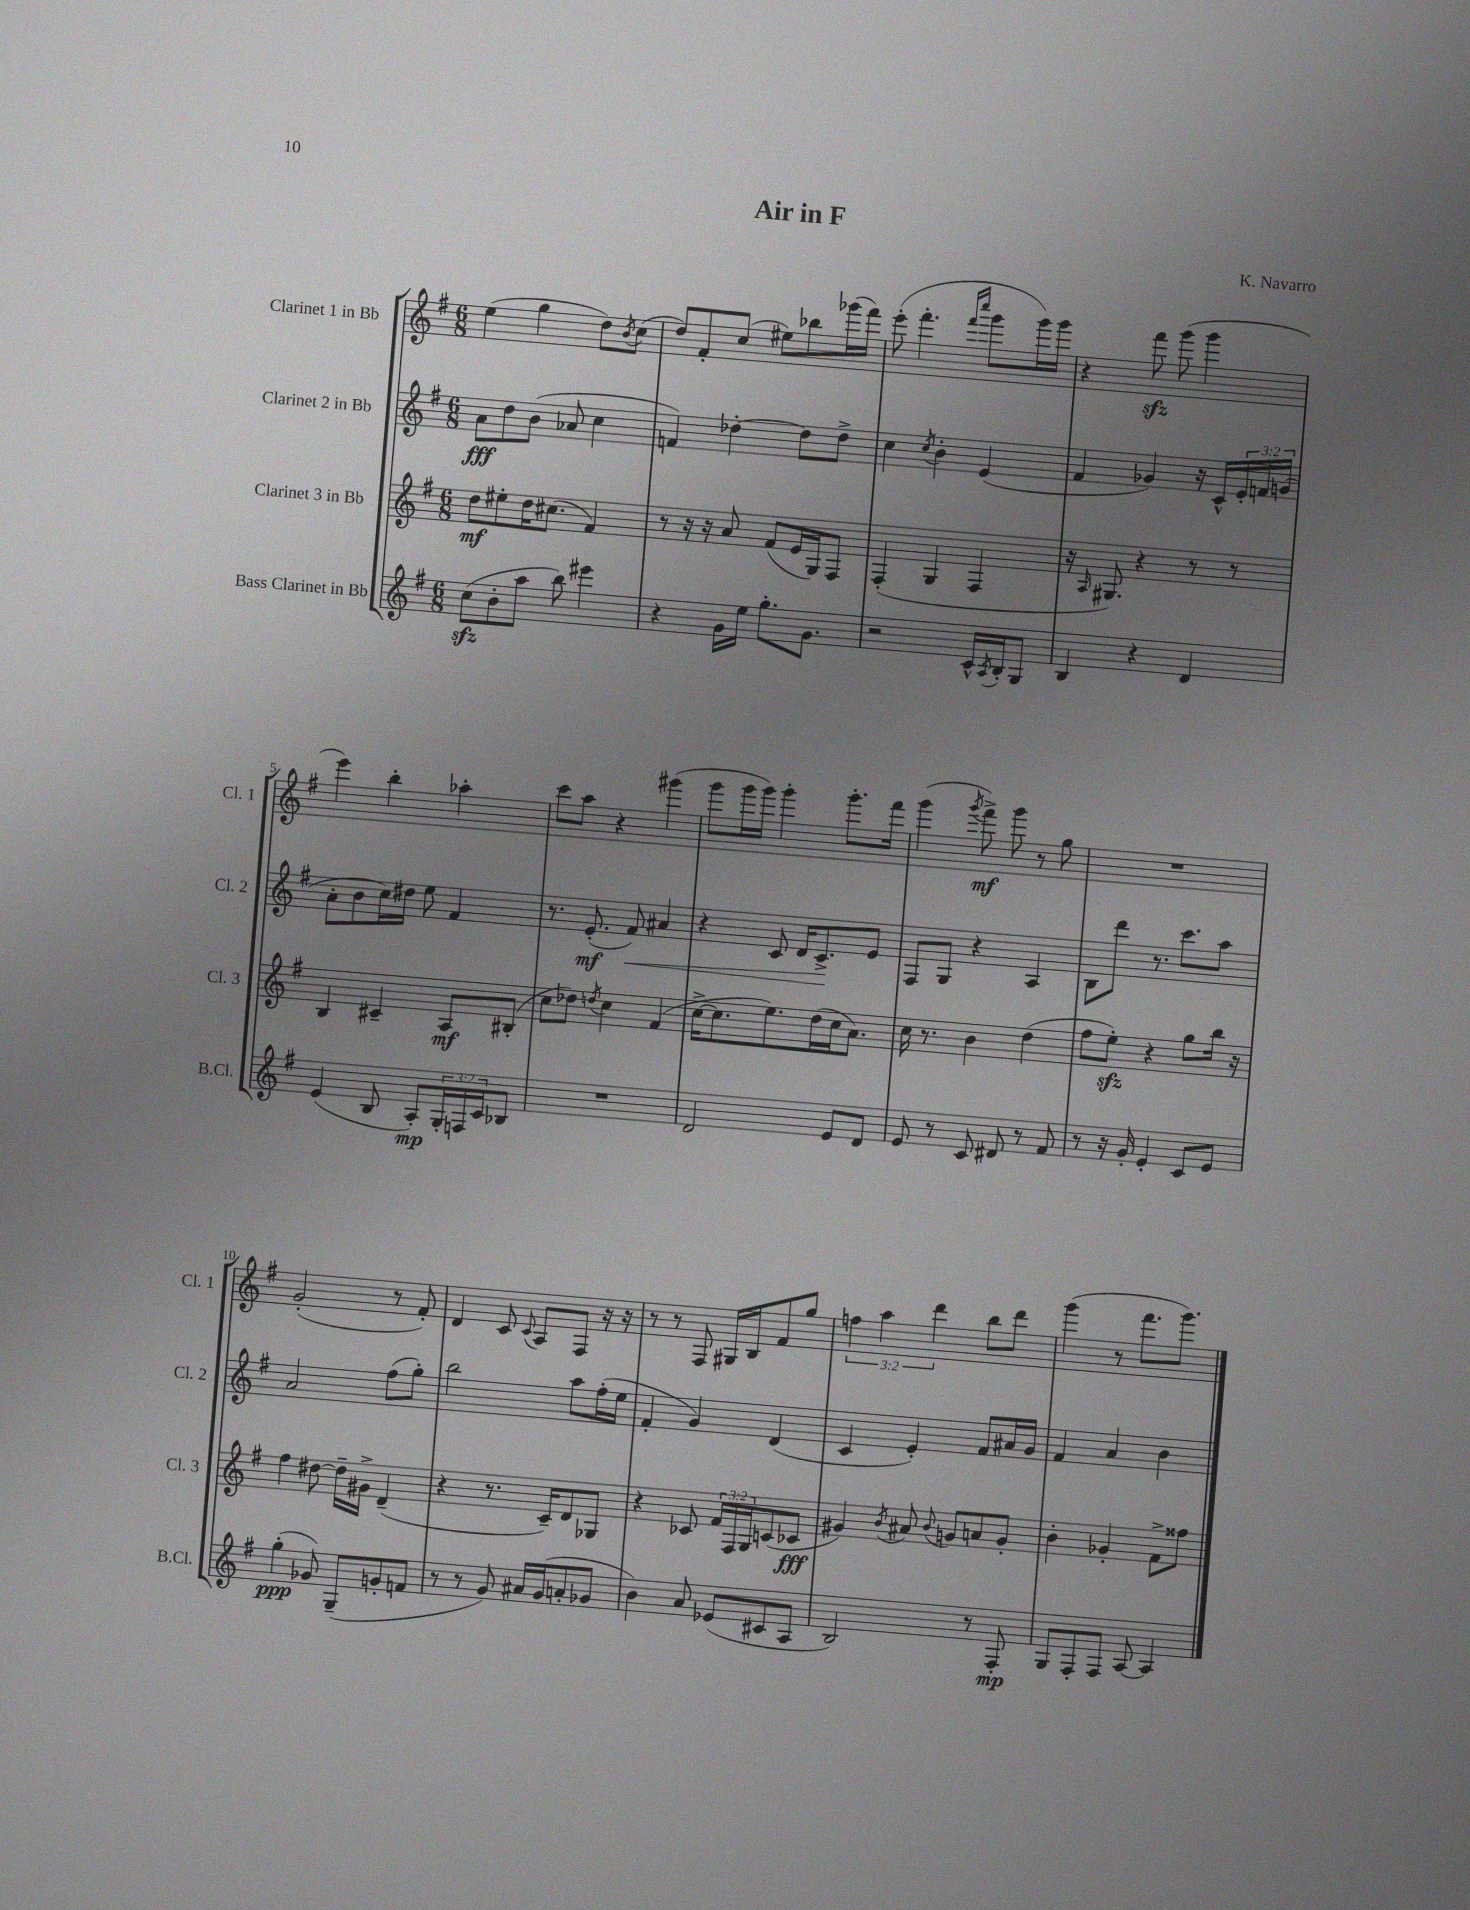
\header { title = "Air in F" composer = "K. Navarro" }
<<
\new StaffGroup <<
\new Staff = "s0" \with { instrumentName = "Clarinet 1 in Bb" shortInstrumentName = "Cl. 1" } {
    \clef treble \key g \major \numericTimeSignature \time 6/8 \override Staff.TupletNumber.text = #tuplet-number::calc-fraction-text
    e''4( g''4 d''8) \acciaccatura { b'8 } c''8( |
    d''8) fis'8-. c''8( eis''8) bes''8 ges'''16( fis'''16) |
    e'''8-.( fis'''4.-. \grace { fis'''16 c''''16 } g'''8 g'''16) g'''16 |
    r4 fis'''8\sfz g'''8( g'''4 |
    e'''4) b''4-. aes''4-. |
    c'''8 a''8 r4 gis'''4( |
    g'''8 g'''16 g'''16) g'''4-. g'''8.-. fis'''16 |
    g'''4( \acciaccatura { g'''8 } fis'''8->\mf) g'''8 r8 g''8 |
    R2. |
    g'2-.( r8 fis'8-.) |
    d'4 c'8 \appoggiatura { c'8 } a8 fis8 r16 r16 |
    r8 r8 fis8 gis16 b16 fis'8 g''8 |
    \tuplet 3/2 { f''4 a''4 d'''4 } b''8 d'''8 |
    g'''4( r8 fis'''8. g'''8.) \bar "|." |
}
\new Staff = "s1" \with { instrumentName = "Clarinet 2 in Bb" shortInstrumentName = "Cl. 2" } {
    \clef treble \key g \major \numericTimeSignature \time 6/8 \override Staff.TupletNumber.text = #tuplet-number::calc-fraction-text
    a'8\fff d''8 b'8( aes'8 c''4 |
    f'4) des''4~-. des''8 des''8-> |
    c''4 \acciaccatura { c''8 } b'4-. e'4( |
    fis'4 ges'4) r16 c'16-^ \tuplet 3/2 { e'16-. f'16 g'16( } |
    a'8-. b'8 c''16) dis''16 e''8 fis'4 |
    r8. e'8.-.\mf( fis'8\<) ais'4 |
    r4 c'8 d'16 c'8.->\! e'8 |
    fis8 g8 r4 a4 |
    b8 d'''8 r8. c'''8. a''8 |
    a'2 fis''8( g''8-.) |
    b''2 a''8 fis''16-.( e''16 |
    fis'4-. g'4) d'4( |
    c'4 e'4-.) fis'8 ais'16 g'16 |
    fis'4 a'4 b'4 \bar "|." |
}
\new Staff = "s2" \with { instrumentName = "Clarinet 3 in Bb" shortInstrumentName = "Cl. 3" } {
    \clef treble \key g \major \numericTimeSignature \time 6/8 \override Staff.TupletNumber.text = #tuplet-number::calc-fraction-text
    d''8\mf eis''8-. d''16 cis''8.( fis'4) |
    r8 r16 r16 a'8 fis'8( e'16 g16) fis8 |
    fis4-.( g4 fis4 |
    r16 \grace { a16 } gis8.) r4 r8 r8 |
    b4 cis'4-- a8\mf bis8-.( |
    c''8 des''8) \acciaccatura { d''8 } c''4 fis'4( |
    c''16~-> c''8. e''8.) d''16( c''16 a'8.) |
    c''16 r8. b'4 d''4( |
    fis''8 e''8-.\sfz) r4 g''8 b''16 r16 |
    fis''4 dis''8~ dis''16-- gis'16-> d'4--( |
    r4 r8. c'16--) d'8 ges8 |
    r4 ces'8 \tuplet 3/2 { fis'16 fis16 g16 } c'8( ces'8\fff |
    gis'4) \acciaccatura { b'8 } ais'8 \appoggiatura { b'8 } g'8 a'8 g'8-. |
    b'4-. ges'4-. fis'8-> fisis''8 \bar "|." |
}
\new Staff = "s3" \with { instrumentName = "Bass Clarinet in Bb" shortInstrumentName = "B.Cl." } {
    \clef treble \key g \major \numericTimeSignature \time 6/8 \override Staff.TupletNumber.text = #tuplet-number::calc-fraction-text
    c''8\sfz( b'8-. a''8 b''8) eis'''4 |
    r4 g'16 e''16 g''8.-. g'8. |
    r2 c'16-^ \acciaccatura { a8 } b16-. g8 |
    b4 r4 d'4 |
    e'4( b8 a8-.\mp) \tuplet 3/2 { g16-. f16 c'16 } bes8 |
    R2. |
    d'2 e'8 d'8 |
    e'8 r8 c'8 dis'8 r8 fis'8 |
    r8 r16 g'16-. e'4-. c'8 e'8 |
    g''4-.\ppp( ges'8) g8--( g'8-. f'8 |
    r8 r8 g'8) ais'16 g'16( a'8-. ges'8 |
    b'4) a'8 ees'8( cis'8 a8 |
    b2) r8 fis8-.\mp |
    g8 fis8-. fis8 a8~ a4 \bar "|." |
}
>>
>>
